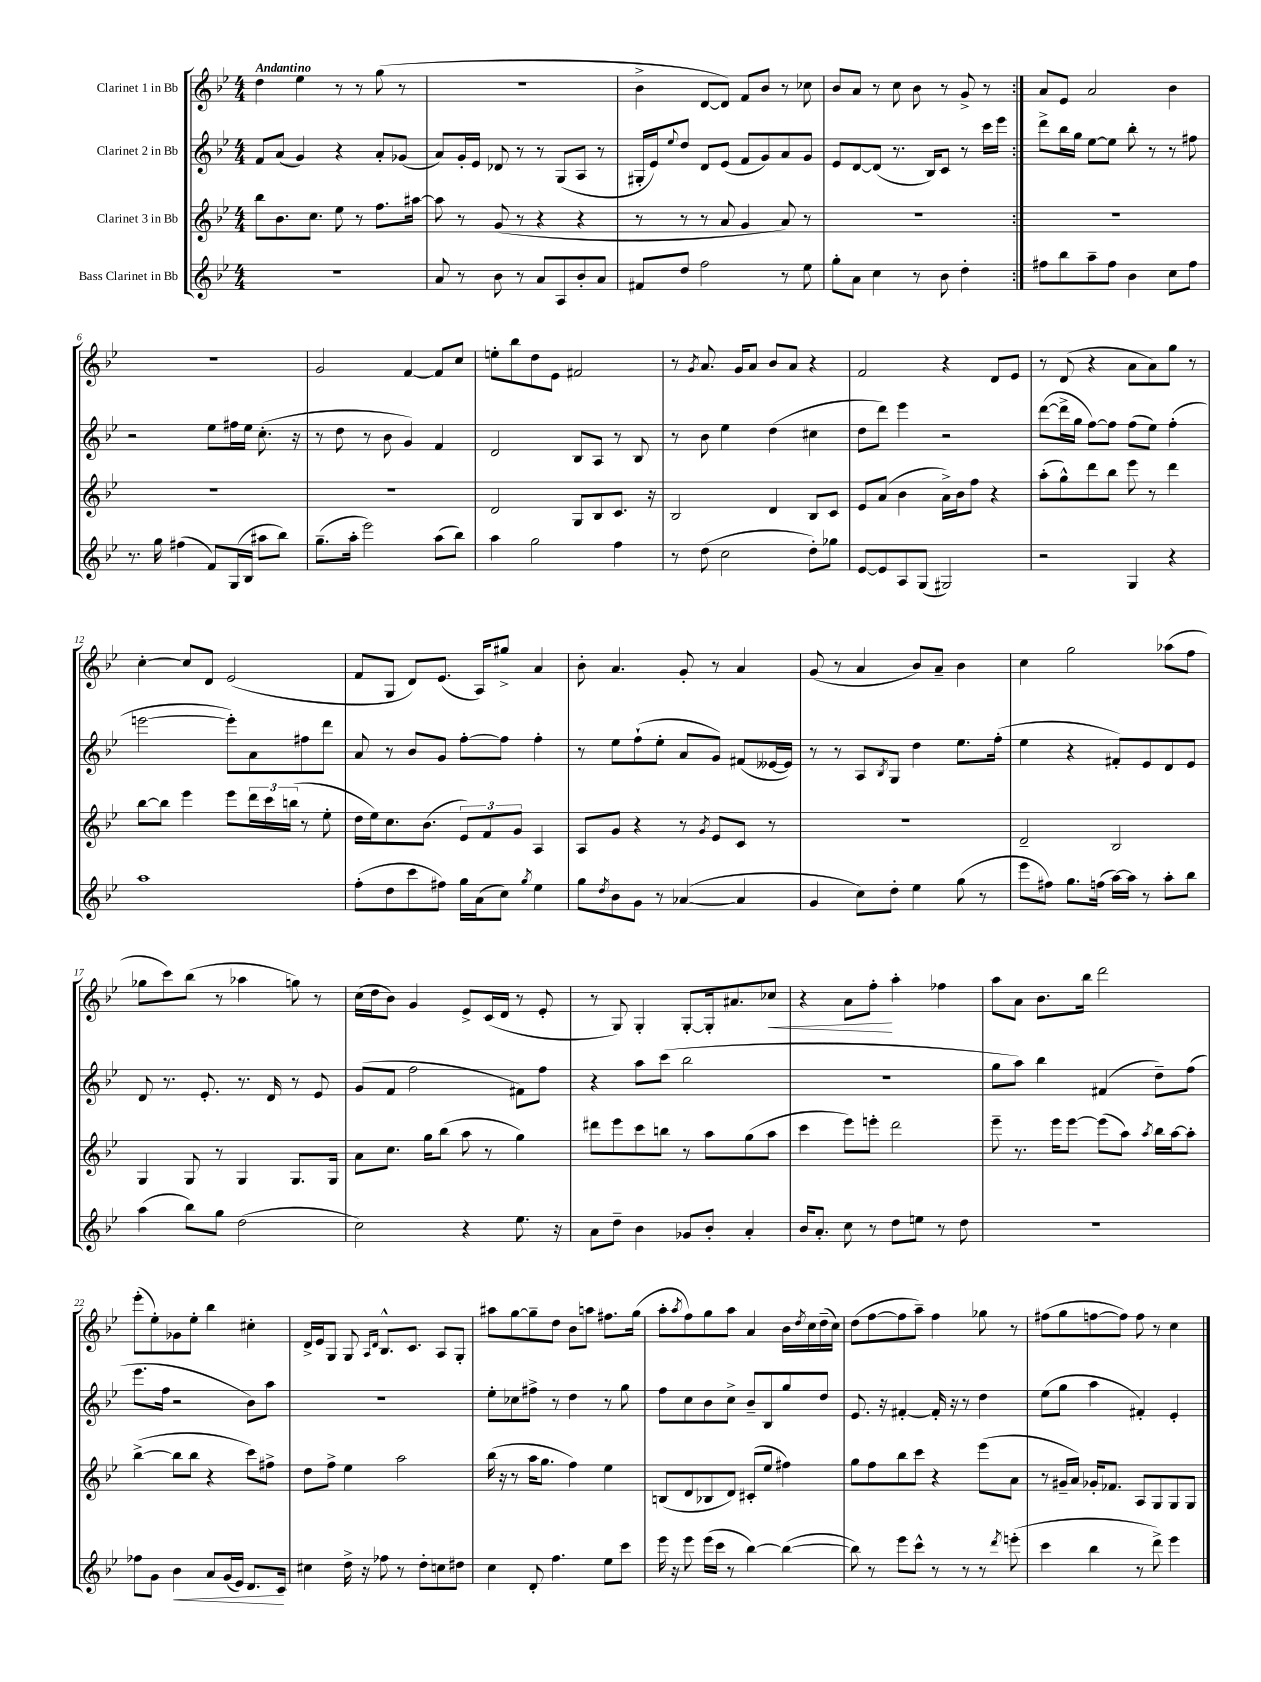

**kern	**dynam	**kern	**kern	**kern	**dynam
*part4	*part4	*part3	*part2	*part1	*part1
*staff4	*staff4	*staff3	*staff2	*staff1	*staff1
*I"Bass Clarinet in Bb	*	*I"Clarinet 3 in Bb	*I"Clarinet 2 in Bb	*I"Clarinet 1 in Bb	*
*clefG2	*	*clefG2	*clefG2	*clefG2	*
*k[b-e-]	*	*k[b-e-]	*k[b-e-]	*k[b-e-]	*
*M4/4	*	*M4/4	*M4/4	*M4/4	*
=1	=1	=1	=1	=1	=1
!	!	!	!	!LO:TX:a:B:t=Andantino	!
1r	.	8bb-\L	8f/L	4dd\	.
.	.	8.b-\	(8a/J	.	.
.	.	.	4g/)	4ee-\	.
.	.	8.cc\J	.	.	.
.	.	8ee-\	4r	8r	.
.	.	8r	.	8r	.
.	.	8.ff\L	8a'/L	(8gg\	.
.	.	.	(8g-X/J	8r	.
.	.	[16aa#X\Jk	.	.	.
=2	=2	=2	=2	=2	=2
8a/	.	8aa#\]	8a/L)	1r	.
8r	.	8r	16g'/L	.	.
.	.	.	16e-/JJ	.	.
8b-\	.	(8g/	8d-X/	.	.
8r	.	8r	8r	.	.
8a/L	.	4r	8r	.	.
8A/	.	.	(8G/L	.	.
8b-'/	.	4r	8A/J	.	.
8a/J	.	.	8r	.	.
=3	=3	=3	=3	=3	=3
8f#X/L	.	8r	16G#X'/LL	4b-^\	.
.	.	.	16e-/J)	.	.
.	.	.	8qqee-/	.	.
8dd/J	.	8r	8dd/J	.	.
2ff\	.	8r	8d/L	[8d/L	.
.	.	8a/	(8e-/J	8d/J])	.
.	.	4g/	8f/L	8f/L	.
.	.	.	8g/)	8b-/J	.
8r	.	8a/)	8a/	8r	.
8ee-\	.	8r	8g/J	8cc-X\	.
=4	=4	=4	=4	=4	=4
8gg'\L	.	1r	8e-/L	8b-/L	.
8a\J	.	.	[8d/	8a/J	.
4cc\	.	.	(8d/J]	8r	.
.	.	.	8.r	8cc\	.
8r	.	.	.	8b-\	.
.	.	.	16B-/KL)	.	.
8b-\	.	.	8c/J	8r	.
4dd'\	.	.	8r	8g^/	.
.	.	.	16ccc\LL	8r	.
.	.	.	16eee-\JJ	.	.
=5:|!	=5:|!	=5:|!	=5:|!	=5:|!	=5:|!
8ff#X\L	.	1r	8ddd^\L	8a/L	.
8bb-\	.	.	16bb-\L	8e-/J	.
.	.	.	16gg\JJ	.	.
8aa~\	.	.	[8ee-\L	2a/	.
8ff#\J	.	.	8ee-\J]	.	.
4b-\	.	.	8bb-'\	.	.
.	.	.	8r	.	.
8cc\L	.	.	8r	4b-\	.
8ff#\J	.	.	8ff#X\	.	.
!!LO:LB:g=z
=6	=6	=6	=6	=6	=6
8.r	.	1r	2r	1r	.
16gg\	.	.	.	.	.
(4ff#X\	.	.	.	.	.
8f/L)	.	.	8ee-\L	.	.
(16G/L	.	.	16ff#X\L	.	.
16B-/JJ	.	.	16ee-\JJ	.	.
8aa#X\L	.	.	(8.cc'\	.	.
8bb-\J)	.	.	.	.	.
.	.	.	16r	.	.
=7	=7	=7	=7	=7	=7
(8.gg~\L	.	1r	8r	2g/	.
.	.	.	8dd\	.	.
16aa'\Jk	.	.	.	.	.
2eee-\)	.	.	8r	.	.
.	.	.	8b-\	.	.
.	.	.	4g/)	[4f/	.
(8aa\L	.	.	4f/	8f/L]	.
8bb-\J)	.	.	.	8cc/J	.
=8	=8	=8	=8	=8	=8
4aa\	.	2d/	2d/	8een'\L	.
.	.	.	.	8bb-\	.
2gg\	.	.	.	8dd\	.
.	.	.	.	8e-\J	.
.	.	8G/L	8B-/L	2f#X/	.
.	.	8B-/	8A/J	.	.
4ff\	.	8.c/J	8r	.	.
.	.	.	8B-/	.	.
.	.	16r	.	.	.
=9	=9	=9	=9	=9	=9
8r	.	2B-/	8r	8r	.
.	.	.	.	8qg/	.
(8dd\	.	.	8b-\	8.a/	.
2cc\	.	.	4ee-\	.	.
.	.	.	.	16g/KL	.
.	.	.	.	8a/J	.
.	.	4d/	(4dd\	8b-/L	.
.	.	.	.	8a/J	.
8dd'\L)	.	8B-/L	4cc#X\	4r	.
8gg-X\J	.	8c/J	.	.	.
=10	=10	=10	=10	=10	=10
[8e-/L	.	8e-/L	8dd\L	2f/	.
8e-/]	.	(8a/J	8ddd\J)	.	.
8A/	.	4b-\	4eee-\	.	.
(8G/J	.	.	.	.	.
2G#X/)	.	16a^\LL)	2r	4r	.
.	.	16b-\J	.	.	.
.	.	8ff\J	.	.	.
.	.	4r	.	8d/L	.
.	.	.	.	8e-/J	.
=11	=11	=11	=11	=11	=11
2r	.	(8aa'\L	([8ddd\L	8r	.
.	.	8gg^^\)	16ddd^\L]	(8d/	.
.	.	.	16gg\JJ	.	.
.	.	8ddd\	[8ff\L)	4r	.
.	.	8bb-\J	8ff\J]	.	.
4G/	.	8eee-\	(8ff\L	8a\L	.
.	.	8r	8ee-\J)	8a\)	.
4r	.	4ddd\	(4ff'\	8gg\J	.
.	.	.	.	8r	.
!!LO:LB:g=z
=12	=12	=12	=12	=12	=12
1aa	.	[8bb-\L	[2eeen\	[4cc'\	.
.	.	8bb-\J]	.	.	.
.	.	4eee-\	.	8cc/L]	.
.	.	.	.	8d/J	.
.	.	8eee-\L	8eee'\L])	(2e-/	.
.	.	24ddd\L	8a\	.	.
.	.	24ccc\	.	.	.
.	.	(24bbn\JJ	.	.	.
.	.	8r	8ff#X\	.	.
.	.	8ee-'\	8ddd\J	.	.
=13	=13	=13	=13	=13	=13
(8ff'\L	.	16dd\LL	8a/	8f/L	.
.	.	16ee-\J)	.	.	.
8dd\	.	8.cc\	8r	8G/J	.
8ccc\	.	.	8b-/L	8d/L)	.
.	.	(8.b-\J	.	.	.
8ff#X\J)	.	.	8g/J	(8.e-/J	.
16gg\LL	.	12e-/L)	[8ff'\L	.	.
(16a\J	.	.	.	16A/KL)	.
.	.	12f/	.	.	.
8cc\J)	.	.	8ff\J]	8gg#X^/J	.
.	.	12g/J	.	.	.
8qgg/	.	.	.	.	.
4ee-\	.	4A/	4ff'\	4a/	.
=14	=14	=14	=14	=14	=14
8gg\L	.	8A/L	8r	8b-'\	.
8qdd/	.	.	.	.	.
8b-\	.	8g/J	8ee-\L	4.a/	.
8g\J	.	4r	(8ff`\	.	.
8r	.	.	8ee-'\J	.	.
([4a-X/	.	8r	8a/L	8g'/	.
.	.	8qg/	.	.	.
.	.	8e-/L	8g/J)	8r	.
4a-/]	.	8c/J	(8f#X/L	4a/	.
.	.	8r	[16e--X/L	.	.
.	.	.	16e--/JJ])	.	.
=15	=15	=15	=15	=15	=15
4g/	.	1r	8r	(8g/	.
.	.	.	8r	8r	.
8cc\L)	.	.	8A/L	4a/	.
.	.	.	8qB-/	.	.
8dd'\J	.	.	8G/J	.	.
4ee-\	.	.	4dd\	8b-/L)	.
.	.	.	.	8a~/J	.
(8gg\	.	.	8.ee-\L	4b-\	.
8r	.	.	.	.	.
.	.	.	(16ff'\Jk	.	.
=16	=16	=16	=16	=16	=16
8eee-\L	.	2d~/	4ee-\	4cc\	.
8ff#X\J)	.	.	.	.	.
8.gg\L	.	.	4r	2gg\	.
(16ffn\Jk	.	.	.	.	.
[16aa\LL)	.	2B-/	8f#X'/L)	.	.
16aa\JJ]	.	.	.	.	.
8r	.	.	8e-/	.	.
8aa'\L	.	.	8d/	(8aa-X\L	.
8bb-\J	.	.	8e-/J	8ff\J	.
!!LO:LB:g=z
=17	=17	=17	=17	=17	=17
(4aa\	.	4G/	8d/	8gg-X\L	.
.	.	.	8.r	8ccc\)	.
8bb-\L)	.	8G/	.	(8bb-\J	.
.	.	.	8.e-'/	.	.
8gg\J	.	8r	.	8r	.
(2dd\	.	4G/	8.r	4aa-X\	.
.	.	.	16d/	.	.
.	.	8.G/L	8r	8ggn\)	.
.	.	.	8e-/	8r	.
.	.	16G/Jk	.	.	.
=18	=18	=18	=18	=18	=18
2cc\)	.	8a\L	(8g/L	(16cc\LL	.
.	.	.	.	16dd\J	.
.	.	8.cc\J	8f/J	8b-\J)	.
.	.	.	2ff\	4g/	.
.	.	16gg\KL	.	.	.
.	.	(8bb-\J	.	.	.
4r	.	8aa\	.	8e-^/L	.
.	.	8r	.	(16c/L	.
.	.	.	.	16d/JJ	.
8.ee-\	.	4gg\)	8f#X\L)	8r	.
.	.	.	8ff\J	8e-'/	.
16r	.	.	.	.	.
=19	=19	=19	=19	=19	=19
8a\L	.	8ddd#X\L	4r	8r	.
8dd~\J	.	8eee-\	.	8G/)	.
4b-\	.	8ccc\	8aa\L	4G'/	.
.	.	8bbn\J	(8ccc\J	.	.
8g-X/L	.	8r	2bb-\	[8G'/L	.
8b-'/J	.	8aa\L	.	16G'/k]	.
.	.	.	.	8.a#X/	.
4a'/	.	(8gg\	.	.	.
!	!	!	!	!	!LO:HP:b
.	.	8aa\J	.	8cc-X/J	<
=20	=20	=20	=20	=20	=20
16b-/KL	.	4ccc\	1r	4r	.
8.a'/J	.	.	.	.	.
8cc\	.	8eee-\L)	.	8a\L	.
8r	.	8eeen'\J	.	8ff'\J	.
8dd\L	.	2ddd\	.	4aa'\	[
8een\J	.	.	.	.	.
8r	.	.	.	4ff-X\	.
8dd\	.	.	.	.	.
=21	=21	=21	=21	=21	=21
1r	.	8eee-~\	8gg\L	8aa\L	.
.	.	8.r	8aa\J)	8a\J	.
.	.	.	4bb-\	8.b-\L	.
.	.	16eee-\KL	.	.	.
.	.	[8eee-\J	.	.	.
.	.	.	.	16bb-\Jk	.
.	.	(8eee-\L]	(4f#X/	2ddd\	.
.	.	8aa\J)	.	.	.
.	.	8qaa/	.	.	.
.	.	16bb-\LL	8dd~\L)	.	.
.	.	[16aa\J	.	.	.
.	.	8aa'\J]	(8ff\J	.	.
!!LO:LB:g=z
=22	=22	=22	=22	=22	=22
8ff-X\L	.	([4bb-^\	8.eee-\L	(8eee-'\L	.
8g\J	.	.	.	8ee-'\)	.
.	.	.	16ff\Jk	.	.
!	!LO:HP:b	!	!	!	!
4b-\	<	8bb-\L]	2r	8g-X\	.
.	.	8bb-\J	.	8ee-'\J	.
8a/L	.	4r	.	4bb-\	.
(16g/L	.	.	.	.	.
16e-/JJ)	.	.	.	.	.
8.d/L	.	8ccc\L)	8b-\L)	4cc#X'\	.
.	.	8ff#X^\J	8aa\J	.	.
16c/Jk	.	.	.	.	.
.	[	.	.	.	.
=23	=23	=23	=23	=23	=23
4cc#X\	.	8dd\L	1r	16d^/LL	.
.	.	.	.	16e-/J	.
.	.	8ff^\J	.	8G/J	.
16dd^\	.	4ee-\	.	8G/	.
16r	.	.	.	.	.
.	.	.	.	16qqA/LL	.
.	.	.	.	16qqd/JJ	.
8ff-X\	.	.	.	8.B-^^/L	.
8r	.	2aa\	.	.	.
.	.	.	.	8.c/J	.
8dd'\L	.	.	.	.	.
8ccn\	.	.	.	8A/L	.
8dd#X\J	.	.	.	8G'/J	.
=24	=24	=24	=24	=24	=24
4cc\	.	(16bb-\	8ee-'\L	8aa#X\L	.
.	.	16r	.	.	.
.	.	8r	8cc-X\	[8gg\	.
8d'/	.	16aa\KL	8ff#X^\J	8gg~\]	.
.	.	8.gg\J	.	.	.
4.ff\	.	.	8r	8dd\J	.
.	.	4ff\)	4dd\	8b-\L	.
.	.	.	.	8aan\J	.
8ee-\L	.	4ee-\	8r	8.ff#X\L	.
8ccc\J	.	.	8gg\	.	.
.	.	.	.	(16gg\Jk	.
=25	=25	=25	=25	=25	=25
16eee-\	.	(8Bn/L	8ff\L	8aa'\L	.
16r	.	.	.	.	.
.	.	.	.	8qaa/	.
8eee-\	.	8d/	8cc\	8ff\)	.
(16eee-\LL	.	8B-X/	8b-\	8gg\	.
16ccc\JJ	.	.	.	.	.
8r	.	8d/J)	8cc^\J	8aa\J	.
[4bb-\)	.	(8c#X'/L	8b-~/L	4a/	.
.	.	8ee-/J	8B-/	.	.
(4bb-\_	.	4ff#X\)	8gg/	16b-\LL	.
.	.	.	.	8qdd/	.
.	.	.	.	16cc\	.
.	.	.	8dd/J	(16dd~\	.
.	.	.	.	16cc\JJ)	.
=26	=26	=26	=26	=26	=26
8bb-\])	.	8gg\L	8.e-/	(8dd\L	.
8r	.	8ff\	.	[8ff\	.
.	.	.	16r	.	.
8eee-\L	.	8bb-\	[4f#X'/	8ff\]	.
8ccc^^\J	.	8ccc\J	.	8aa~\J)	.
8r	.	4r	16f#'/]	4ff\	.
.	.	.	16r	.	.
8r	.	.	8r	.	.
8r	.	(8eee-\L	4dd\	8gg-X\	.
8qddd/	.	.	.	.	.
(8eeen'\	.	8a\J	.	8r	.
=27	=27	=27	=27	=27	=27
4ccc\	.	8r	(8ee-\L	(8ff#X\L	.
.	.	16g#X~/LL	8gg\J	8gg\	.
.	.	16a/JJ)	.	.	.
4bb-\	.	16g-X'/KL	4aa\	[8ffn\	.
.	.	8.f-X/J	.	.	.
.	.	.	.	8ff\J])	.
8r	.	8A/L	4f#X'/)	8ff\	.
8ddd^\)	.	8G/	.	8r	.
4eee-\	.	8G/	4e-'/	4cc\	.
.	.	8G/J	.	.	.
==	==	==	==	==	==
*-	*-	*-	*-	*-	*-
